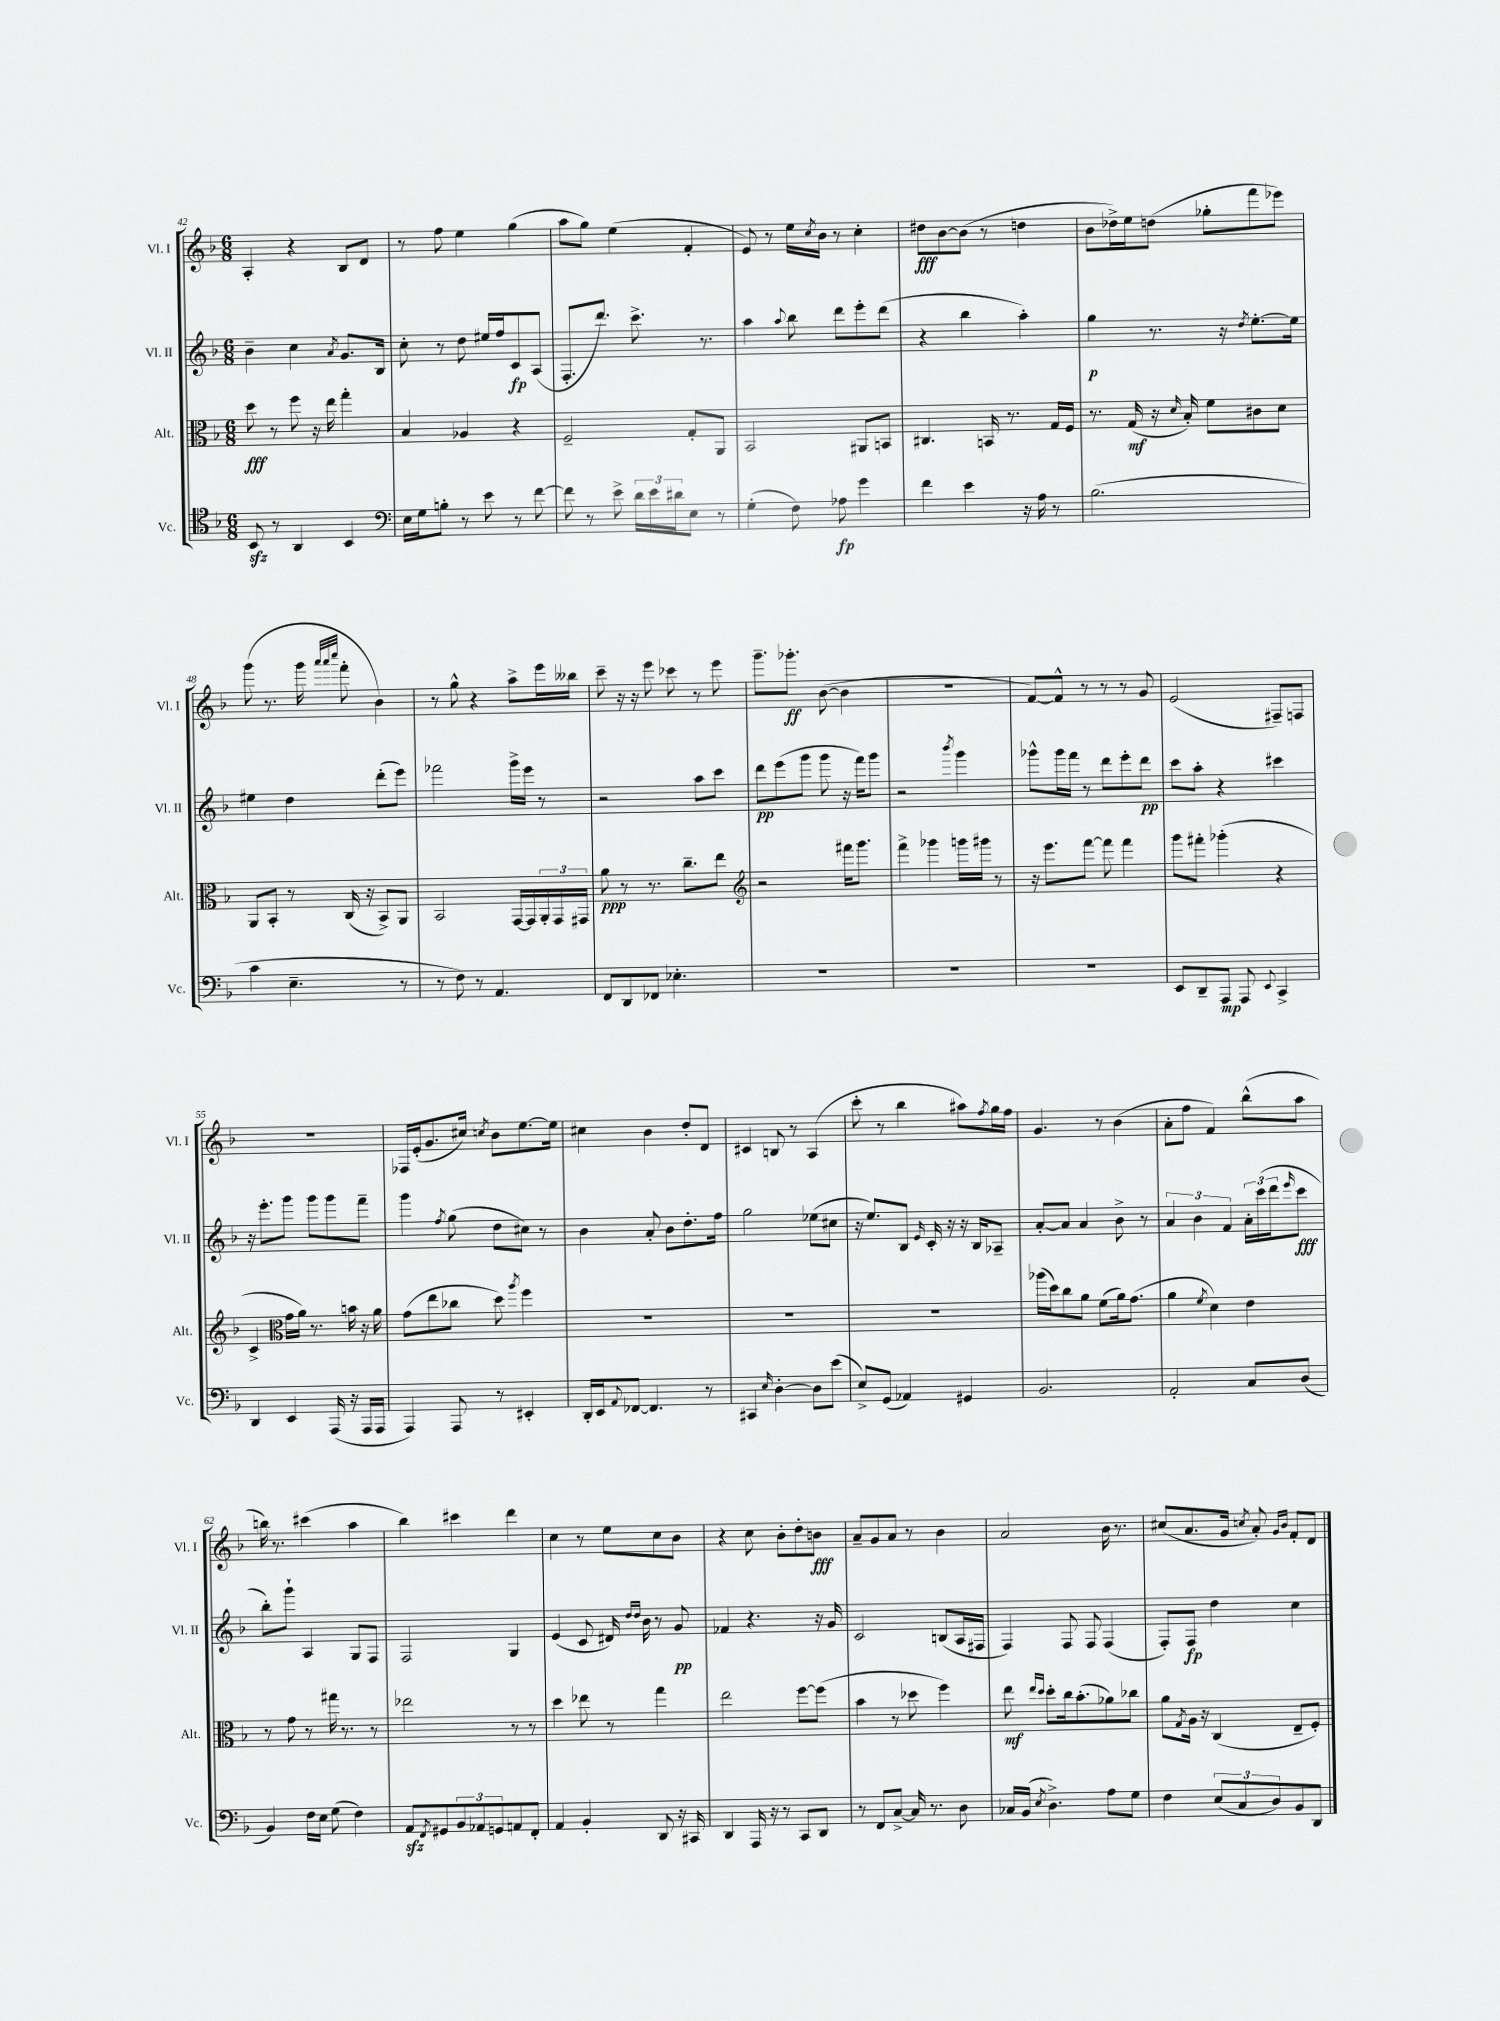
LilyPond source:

<<
\new StaffGroup <<
\new Staff = "s0" \with { instrumentName = "Vl. I" shortInstrumentName = "Vl. I" } {
    \clef treble \key f \major \numericTimeSignature \time 6/8
    a4-. r4 bes8 d'8 |
    r8 f''8 e''4 g''4( |
    a''8 g''8) e''4( f'4-. |
    e'8) r8 e''16 \acciaccatura { c''8 } bes'16 r8 c''4-. |
    dis''8\fff bes'8~ bes'8( r8 d''4 |
    bes'8 des''16->) e''16 d''8( ges''8-. f'''8 ees'''8) |
    g'''8( r8. g'''16 \grace { a'''32 a'''32 c''''32 } f'''8-. bes'4) |
    r8 g''8-^ r4 a''8-> e'''16 beses''16 |
    c'''8-- r16 r16 e'''8 ces'''8 r8 e'''8 |
    g'''8.-- ges'''8.-.\ff bes'8~( bes'4 |
    R2. |
    f'8~) f'8-^ r8 r8 r8 g'8 |
    e'2( fis8--) f8 |
    R2. |
    fes16 e'16-.( g'8. cis''16) \acciaccatura { c''8 } bes'8 e''8.~ e''16 |
    cis''4 bes'4 d''8-. d'8 |
    cis'4 b8 r8 a4( |
    c'''8-. r8 bes''4 ais''8) \acciaccatura { f''8 } g''16 f''16 |
    g'4. r8 bes'4( |
    a'8-. f''8 f'4) bes''8-^( a''8 |
    b''16) r8. cis'''4( a''4 |
    bes''4) cis'''4 d'''4 |
    c''4 r8 e''8 c''8 bes'8 |
    r4 c''8 bes'8-. d''8-. b'8\fff |
    a'8-- g'8 a'8 r8 bes'4 |
    a'2 bes'16 r8. |
    cis''8( a'8. g'16 \acciaccatura { c''8 } a'8-.) \grace { g'16 bes'16 } f'8-. d'8 \bar "|." |
}
\new Staff = "s1" \with { instrumentName = "Vl. II" shortInstrumentName = "Vl. II" } {
    \clef treble \key f \major \numericTimeSignature \time 6/8
    bes'4-- c''4 \acciaccatura { a'8 } g'8. bes16 |
    c''8-. r8 d''8 eis''16 f''16 c'8\fp a8( |
    f8.-. d'''8.) c'''8.-> r8. |
    a''4 \appoggiatura { a''8 } bes''8 d'''8 e'''8-. d'''8( |
    r4 bes''4 a''4-.) |
    g''4\p r8. r16 \acciaccatura { d''8 } e''8.~-. e''16 |
    eis''4 d''4 d'''8-.( e'''8) |
    fes'''2 g'''16-> e'''16 r8 |
    r2 a''8 c'''8 |
    d'''8\pp e'''8( g'''8 g'''8 r16 f'''16) g'''8 |
    r2 \acciaccatura { bes'''8 } g'''4 |
    ges'''8-^ ges'''16 f'''16 r8 d'''8 e'''8-. d'''8\pp |
    c'''8 a''8-. r4 cis'''4 |
    r16 e'''8.-. g'''8 g'''8 g'''8 f'''8-- |
    g'''4 \acciaccatura { f''8 } g''8( d''8 cis''8) r8 |
    bes'4 a'8-. bes'8 d''8.-. f''16 |
    g''2 ees''8( cis''8 |
    r16 e''8.) bes8 \grace { e'16 } c'16-. r16 r16 bes16 aes8-- |
    a'8~-. a'8 a'4 bes'8-> r8 |
    \tuplet 3/2 { a'4 bes'4 f'4 } \tuplet 3/2 { a'16-. c'''16( d'''16 } \grace { e'''16 } c'''8\fff |
    bes''8-.) g'''8-! a4 g8 f8 |
    f2 g4 |
    e'4( c'8 dis'16) \grace { d''16 d''16 } bes'16 r8 g'8\pp |
    fes'4 r4. r16 g'16 |
    c'2 b8( a16 fis16 |
    f4) f8 f8 f4( |
    f8-.) f8\fp d''4 c''4 \bar "|." |
}
\new Staff = "s2" \with { instrumentName = "Alt." shortInstrumentName = "Alt." } {
    \clef alto \key f \major \numericTimeSignature \time 6/8
    d''8\fff r8 f''8 r16 e''16 g''4-. |
    bes4 aes4 r4 |
    f2-- g8-. a,8 |
    bes,2 ais,8 b,8 |
    cis4. b,16 r8. g16 f16 |
    r8. g16\mf( r16 \grace { d'16 } bes16-.) f'8 cis'8 d'8 |
    a,8 bes,8-. r8 c16( r16 bes,8->) a,8 |
    bes,2 g,16~ g,16 \tuplet 3/2 { a,16-. g,16 gis,16 } |
    a'8\ppp r8 r8. c''8.-- e''8 |
    \clef treble r2 fis'''16 g'''8. |
    f'''4-> ges'''4 g'''16 gis'''16 r8 |
    r16 e'''8. f'''8~ f'''8 f'''4 |
    g'''8 fis'''8-. ges'''4-.( r4 |
    c'4-> \clef alto g'16 a'16) r8. b'16 r16 a'16 |
    g'8( e''8 ces''8 d''8) \acciaccatura { a''8 } f''4 |
    R2. |
    R2. |
    R2. |
    aes''16( d''16) c''8 a'8 f'8( a'16) g'8.( |
    a'4 \acciaccatura { f'8 } d'4) e'4 |
    r8 g'8 r8 gis''16 r8. r8 |
    ees''2 r8 r8 |
    d''4 ees''8 r8 g''4 |
    e''2 f''8~ f''8( |
    bes'4 r8 des''8 f''4) |
    e''8\mf \grace { e''16 d''16 } d''8-. c''16 bes'8.-.( aes'8) ces''8 |
    a'8 \acciaccatura { g8 } a16 r16 c4( e8-- f8-.) \bar "|." |
}
\new Staff = "s3" \with { instrumentName = "Vc." shortInstrumentName = "Vc." } {
    \clef tenor \key f \major \numericTimeSignature \time 6/8
    bes,8\sfz r8 a,4 bes,4 |
    \clef bass e16 g16 b8-. r8 e'8 r8 f'8~ |
    f'8 r8 e'8-> \tuplet 3/2 { d'16 e'16 dis'16 } e8 r8 |
    g4-.( f8) aes8\fp g'4 |
    f'4 e'4 r16 a16 r8 |
    bes2.( |
    c'4 e4.-- r8 |
    r8 f8) r8 a,4. |
    f,8 d,8 fes,8 ees4.-. |
    R2. |
    R2. |
    R2. |
    e,8 d,8-- a,,8\mp a,,8 \appoggiatura { e,8 } c,4-> |
    d,4 e,4 a,,16( r16 a,,16 a,,16 |
    a,,4) a,,8 r8 eis,4-. |
    d,16-. e,16 \appoggiatura { a,8 } fes,8~ fes,4. r8 |
    cis,4 \grace { e16 } d4~-. d8 e'8( |
    e8->) g,8( aes,4) gis,4 |
    bes,2. |
    a,2-. c8 d8( |
    bes,4) f16 e16 g8( f4) |
    a,8\sfz \acciaccatura { f,8 } gis,8 \tuplet 3/2 { bes,8 aes,8 g,8 } a,8 f,8-. |
    a,4 bes,4-. d,8 r16 cis,16 |
    d,4 a,,16 r16 r8 c,8 d,8 |
    r8 f,8 c8~-> c16 r8. d8 |
    ces16 bes,16( \acciaccatura { e8 } d4.->) a8 g8 |
    f4 \tuplet 3/2 { e8( c8 d8) } bes,8 d,8 \bar "|." |
}
>>
>>
\layout { \context { \Score currentBarNumber = #42 } }
